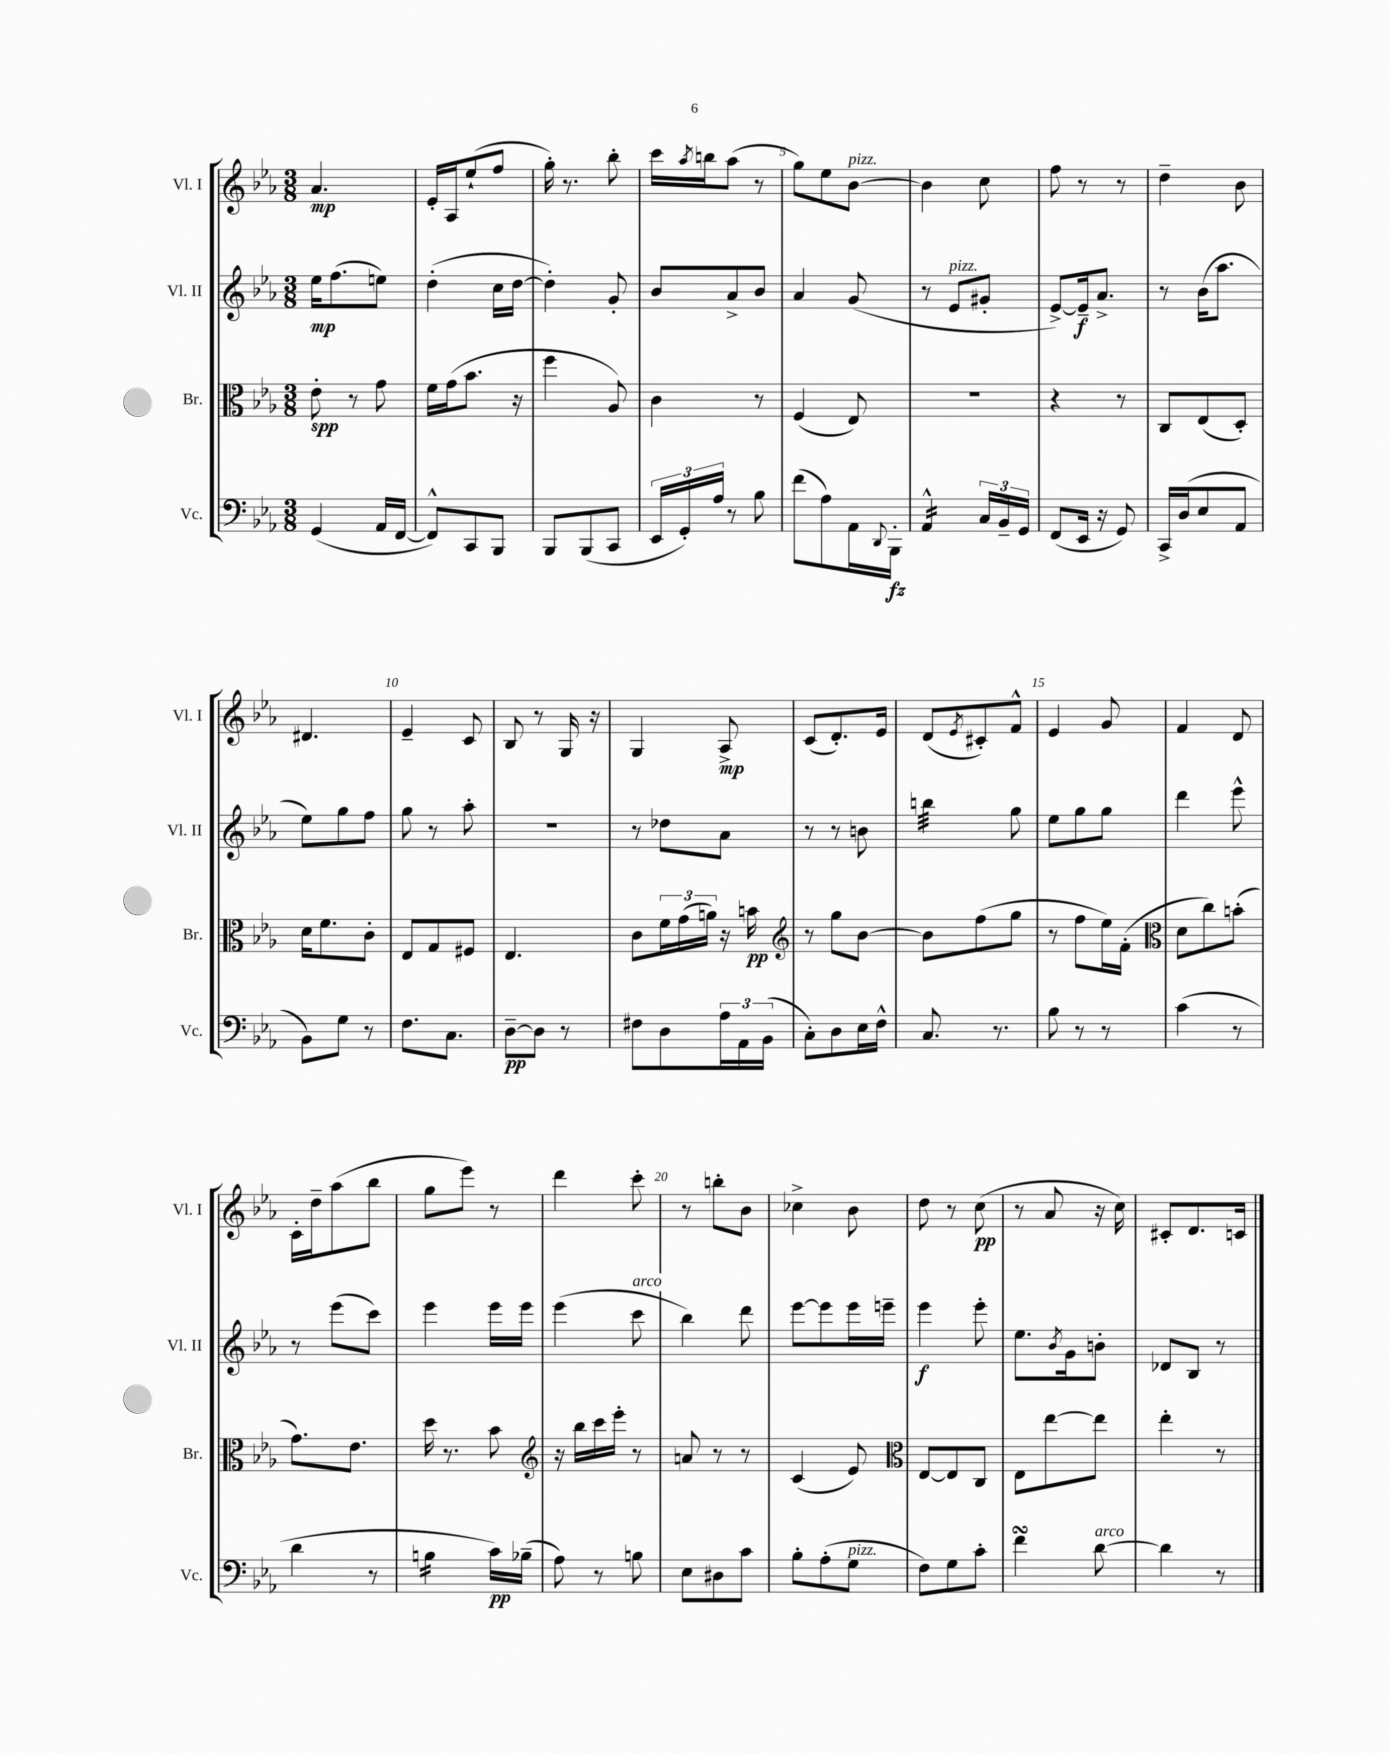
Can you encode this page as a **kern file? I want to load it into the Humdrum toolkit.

**kern	**kern	**kern	**kern
*staff4	*staff3	*staff2	*staff1
*clefF4	*clefC3	*clefG2	*clefG2
*k[b-e-a-]	*k[b-e-a-]	*k[b-e-a-]	*k[b-e-a-]
*M3/8	*M3/8	*M3/8	*M3/8
(4GG	8e-'	16ee-	4.a-
.	.	(8.ff	.
.	8r	.	.
16AA-	8g	8ee)	.
[16FF	.	.	.
=	=	=	=
8FF^^])	16f	(4dd'	16e-'
.	(16g	.	16A-
8CC	8.b-	.	(8ee-`
8BBB-	.	16cc	8ff
.	16r	[16dd	.
=	=	=	=
8BBB-	4ff	4dd'])	16gg')
.	.	.	8.r
(8BBB-	.	.	.
8CC	8A-)	8g'	8bb-'
=	=	=	=
24EE-	4c	8b-	16ccc
24GG')	.	.	.
.	.	.	8qaa-
.	.	.	16bb
24A-	.	.	.
8r	.	8a-^	(8aa-
8B-	8r	8b-	8r
=	=	=	=
(8f	(4F	4a-	8gg)
8A-)	.	.	8ee-
16AA-	8E-)	(8g	[8b-
8qqDD	.	.	.
16BBB-'	.	.	.
=	=	=	=
4AA-^^	4.r	8r	4b-]
.	.	8e-	.
24C	.	8g#'	8cc
24BB-~	.	.	.
24GG	.	.	.
=	=	=	=
(8FF	4r	[8e-^)	8ff
16EE-	.	16e-~]	8r
16r	.	8.a-^	.
8GG)	8r	.	8r
=	=	=	=
16CC^	8C	8r	4dd~
(16D	.	.	.
8E-	(8E-	(16b-	.
.	.	8.aa-	.
8AA-	8D')	.	8b-
=	=	=	=
8BB-)	16d	8ee-)	4.d#
.	8.f	.	.
8G	.	8gg	.
8r	8c'	8ff	.
=	=	=	=
8.F	8E-	8gg	4e-~
.	8G	8r	.
8.C	.	.	.
.	8F#	8aa-'	8c
=	=	=	=
[8D~	4.E-	4.r	8B-
8D]	.	.	8r
8r	.	.	16G
.	.	.	16r
=	=	=	=
8F#	8c	8r	4G
8D	24f	8dd-	.
.	(24g	.	.
.	24a)	.	.
24A-	16r	8a-	8A-^
24AA-	.	.	.
.	16b	.	.
(24BB-	.	.	.
=	=	=	=
*	*clefG2	*	*
8C')	8r	8r	(8c
8D	8gg	8r	8.d')
16E-	[8b-	8b	.
16F^^	.	.	16e-
=	=	=	=
8.C	8b-]	4bb	(8d
.	.	.	8qe-
.	(8ff	.	8c#')
8.r	.	.	.
.	8gg	8gg	8f^^
=	=	=	=
8B-	8r	8ee-	4e-
8r	8ff	8gg	.
8r	16ee-)	8gg	8g
.	(16f'	.	.
=	=	=	=
*	*clefC3	*	*
(4c	8d	4ddd	4f
.	8cc)	.	.
8r	(8b'	8eee-^^	8d
=	=	=	=
4d	8.g)	8r	16c'
.	.	.	16dd~
.	.	(8eee-	(8aa-
.	8.e-	.	.
8r	.	8ccc)	8bb-
=	=	=	=
4B	16dd	4eee-	8gg
.	8.r	.	.
.	.	.	8eee-)
16c)	8b-	16eee-	8r
(16B-~	.	16eee-	.
=	=	=	=
*	*clefG2	*	*
8A-)	16r	(4eee-	4ddd
.	16bb-	.	.
8r	16ccc	.	.
.	16eee-'	.	.
8B	8r	8ccc	8ccc'
=	=	=	=
8E-	8a	4bb-)	8r
8D#	8r	.	8bb'
8c	8r	8ddd	8b-
=	=	=	=
8B-'	(4c	[8eee-	4cc-^
(8A-'	.	8eee-]	.
8G	8e-)	16eee-	8b-
.	.	16eee~	.
=	=	=	=
*	*clefC3	*	*
8F)	[8E-	4eee-	8dd
8G	8E-]	.	8r
8c'	8C	8eee-'	(8cc
=	=	=	=
4f	8E-	8.ee-	8r
.	[8ee-	.	8a-
.	.	8qb-	.
.	.	16g	.
[8d	8ee-]	8b'	16r
.	.	.	16cc)
=	=	=	=
4d]	4ee-'	8d-	8c#'
.	.	8B-	8.d
8r	8r	8r	.
.	.	.	16c
==	==	==	==
*-	*-	*-	*-
